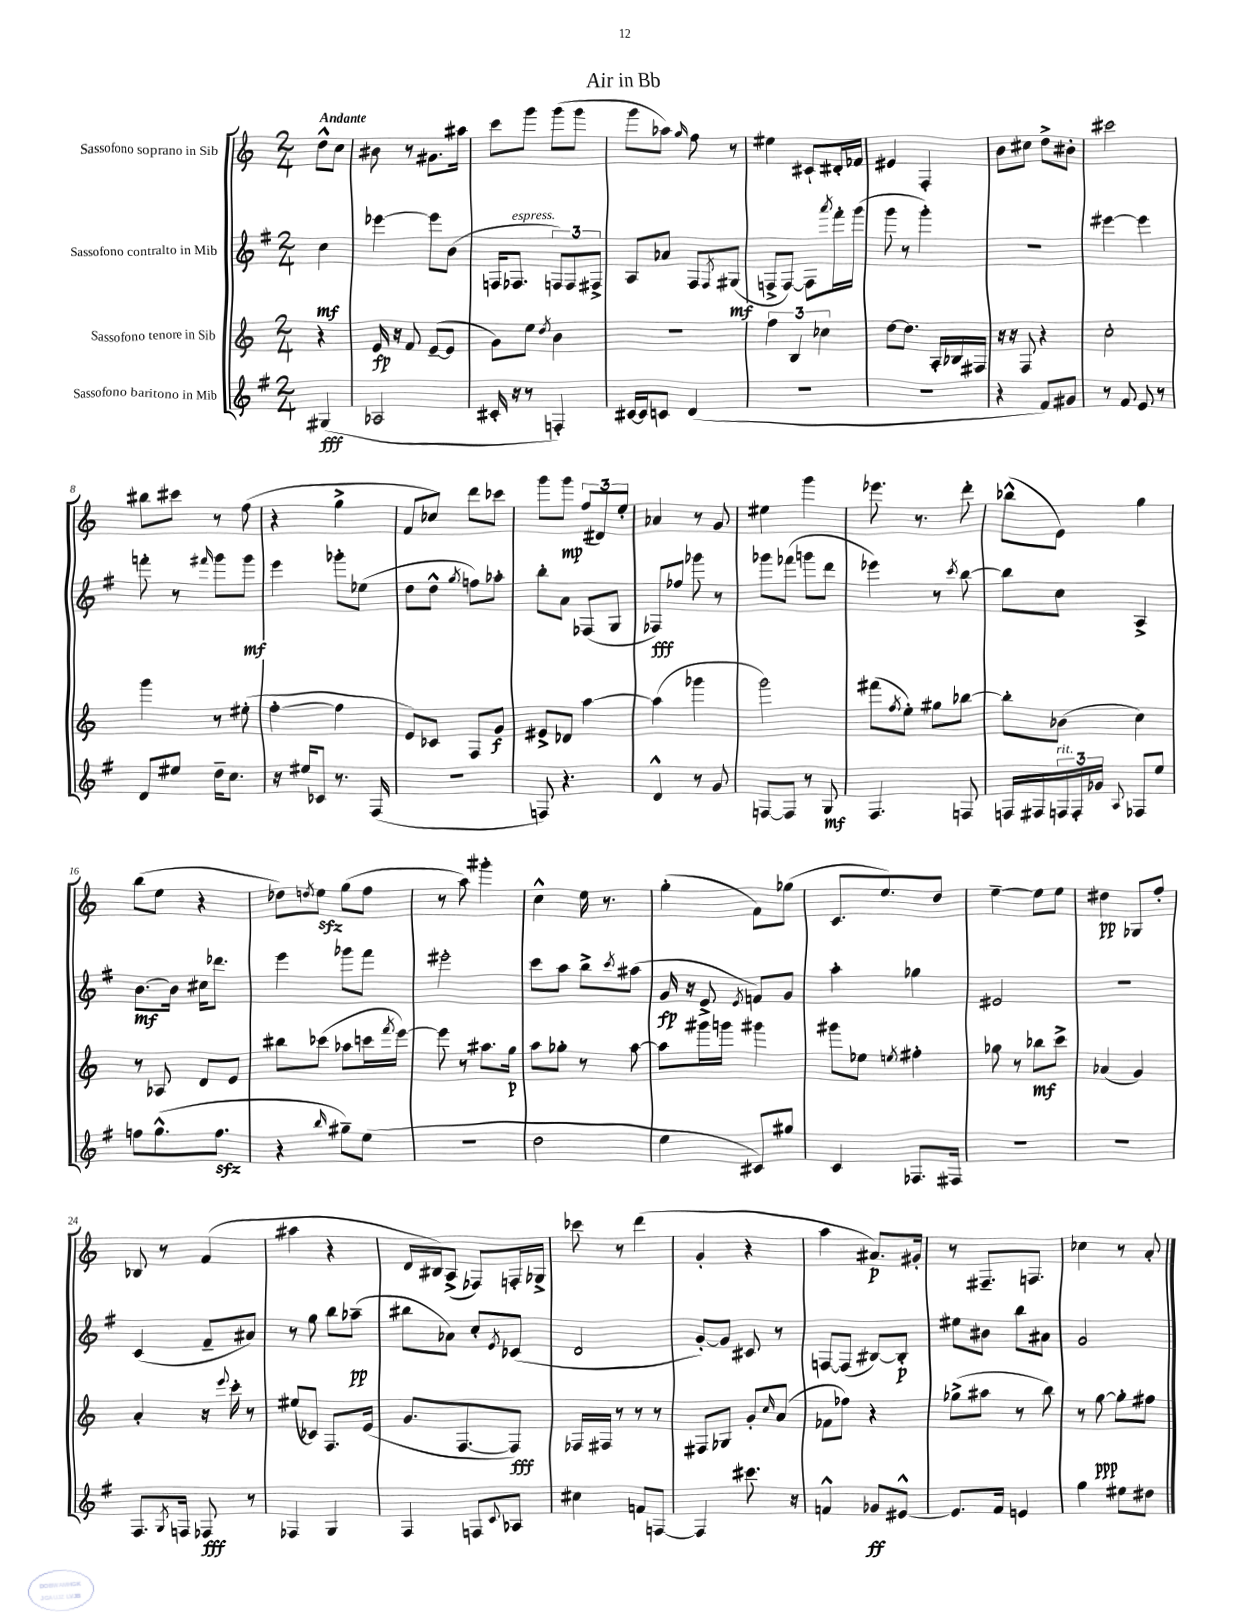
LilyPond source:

\header { title = "Air in Bb" }
<<
\new StaffGroup <<
\new Staff = "s0" \with { instrumentName = "Sassofono soprano in Sib" } {
    \clef treble \key c \major \numericTimeSignature \time 2/4 \partial 4 \tempo "Andante"
    d''8-^ c''8 |
    bis'8 r8 gis'8. ais''16 |
    c'''8 g'''8 g'''8( g'''8 |
    g'''8 aes''8) \grace { g''16 } f''8 r8 |
    eis''4 cis'8-! dis'16-. fes'16 |
    eis'4 f4-. |
    b'8 cis''8 d''8-> bis'8-. |
    cis'''2 |
    bis''8 cis'''8 r8 f''8( |
    r4 g''4-> |
    f'8 ces''8) d'''8 ces'''8 |
    g'''8 g'''8\mp \tuplet 3/2 { f''8( dis'8) e''8-. } |
    aes'4 r8 g'8 |
    eis''4 g'''4 |
    ees'''8. r8. d'''8-. |
    bes''8-^( e'8) g''4 |
    b''8( e''8 r4 |
    des''8) \acciaccatura { d''8 } e''8\sfz g''8( f''8 |
    r8 a''8) gis'''4-. |
    c''4-^ e''16 r8. |
    g''4-.( f'8) ges''8( |
    c'8. e''8.) d''8 |
    e''4~-- e''8 e''8 |
    dis''4\pp ges8 f''8-. |
    bes8 r8 f'4( |
    ais''4 r4 |
    d'16 bis16) a8->( fes8) f16-. ges16-> |
    ces'''8 r8 d'''4( |
    g'4-. r4 |
    a''4 ais'8.\p) gis'16-. |
    r8 fis8.-- f8. |
    ces''4 r8 a'8-. \bar "|." |
}
\new Staff = "s1" \with { instrumentName = "Sassofono contralto in Mib" } {
    \clef treble \key g \major \numericTimeSignature \time 2/4 \partial 4
    c''4\mf |
    ees'''4~ ees'''8 b'8( |
    f16 fes8.^\markup { \italic "espress." } \tuplet 3/2 { f8) f8 fis8-> } |
    a8 aes'8 fis8 \acciaccatura { fis8 } gis8\mf( |
    f8-> f8~) f8 \acciaccatura { a'''8 } fis'''16-. g'''16( |
    g'''8 r8 g'''4-.) |
    R2 |
    eis'''4~ eis'''4 |
    f'''8-. r8 \grace { fis'''16 } g'''8 g'''8\mf |
    e'''4 ges'''8-. ees''8( |
    d''8 d''8-^ \acciaccatura { g''8 } f''8) aes''8-. |
    b''8-. a'8 fes8( g8 |
    fes8\fff) fes''8 ges'''8 r8 |
    ges'''8 fes'''8( g'''8 d'''8 |
    ees'''4) r8 \acciaccatura { c'''8 } b''8~ |
    b''8 c''8 a4-> |
    b'8.~\mf b'16 cis''16 des'''8. |
    e'''4 ges'''8 fis'''8 |
    eis'''2-. |
    c'''8 a''8 b''8-> \acciaccatura { c'''8 } ais''8( |
    g'16\fp r16 e'8-> \acciaccatura { e'8 } f'8) g'8 |
    a''4-. ges''4 |
    eis'2 |
    R2 |
    c'4( fis'8-- ais'8) |
    r8 g''8 b''8 aes''8--\pp( |
    bis''8 aes'8) c''8-. \acciaccatura { e'8 } ces'8( |
    d'2 |
    g'8~-.) g'8 cis'8 r8 |
    f8~ f8( bis8~) bis8-.\p |
    eis''8 bis'8 b''8 ais'8 |
    g'2 \bar "|." |
}
\new Staff = "s2" \with { instrumentName = "Sassofono tenore in Sib" } {
    \clef treble \key c \major \numericTimeSignature \time 2/4 \partial 4
    r4 |
    e'16\fp r16 f'8 e'8~--( e'8 |
    g'8) e''8 \acciaccatura { d''8 } b'4 |
    r2 |
    \tuplet 3/2 { f''4 b4 ces''4 } |
    d''8~ d''8. a16-. bes16 fis16 |
    r16 r16 f8 r4 |
    c''2-. |
    g'''4 r8 eis''8-.( |
    f''4~-. f''4 |
    e'8) ces'8 f8 g'8\f |
    eis'8-> des'8 a''4~ |
    a''4( ges'''4 |
    g'''2) |
    fis'''8( \acciaccatura { f''8 } e''8-.) gis''8 bes''8~ |
    bes''8-. bes'8( c''4) |
    r8 aes8 d'8 e'8 |
    bis''8 ces'''8( aes''8 c'''16 \acciaccatura { f'''8 } e'''16~) |
    e'''8 r8 ais''8. g''16\p |
    a''8 ges''8-. r8 a''8~ |
    a''8 gis'''16 g'''16 gis'''4 |
    gis'''8 ees''8 \acciaccatura { e''8 } fis''4-. |
    ges''8 r8 bes''8\mf c'''8-> |
    aes'4( g'4) |
    a'4-. r16 \appoggiatura { e'''8 } c'''16-. r8 |
    eis''8( ces'8) f8. e'16( |
    g'8. f8.~ f8\fff) |
    fes16 fis16 r8 r8 r8 |
    fis8 ges8 g'8-. \grace { c''16 } a'8( |
    fes'8 fes''8) r4 |
    ges''8->( ais''8 r8 b''8) |
    r8 g''8~\ppp g''8-. fis''8 \bar "|." |
}
\new Staff = "s3" \with { instrumentName = "Sassofono baritono in Mib" } {
    \clef treble \key g \major \numericTimeSignature \time 2/4 \partial 4
    gis4\fff( |
    aes2 |
    cis'16-. r16 r8 f4-.) |
    cis'16~ cis'16 c'8 d'4( |
    R2 |
    R2 |
    r4 fis'8) gis'8 |
    r8 fis'8 e'8 r8 |
    d'8 eis''8 d''16-- c''8. |
    r16 eis''16 ces'8 r8. fis16( |
    r2 |
    f8) r4. |
    d'4-^ r8 g'8 |
    f8~ f8 r8 g8\mf |
    fis4. f8 |
    f16 fis16 \tuplet 3/2 { f16^\markup { \italic "rit." } f16-. ges'16 } \appoggiatura { a8 } fes8 e''8 |
    f''8 g''8.-^( f''8.\sfz |
    r4 \grace { b''16 } gis''8--) e''8( |
    R2 |
    d''2 |
    e''4 cis'8) gis''8 |
    c'4 fes8. fis16 |
    R2 |
    R2 |
    fis8. \acciaccatura { g8 } f16 fes8\fff r8 |
    fes4 g4 |
    fis4 f8 \appoggiatura { c'8 } aes8 |
    cis''4 f'8 f8~ |
    f4 cis'''8. r16 |
    f'4-^ ges'8\ff eis'8~-^ |
    eis'8. fis'16 e'4 |
    g''4 eis''8 dis''8 \bar "|." |
}
>>
>>
